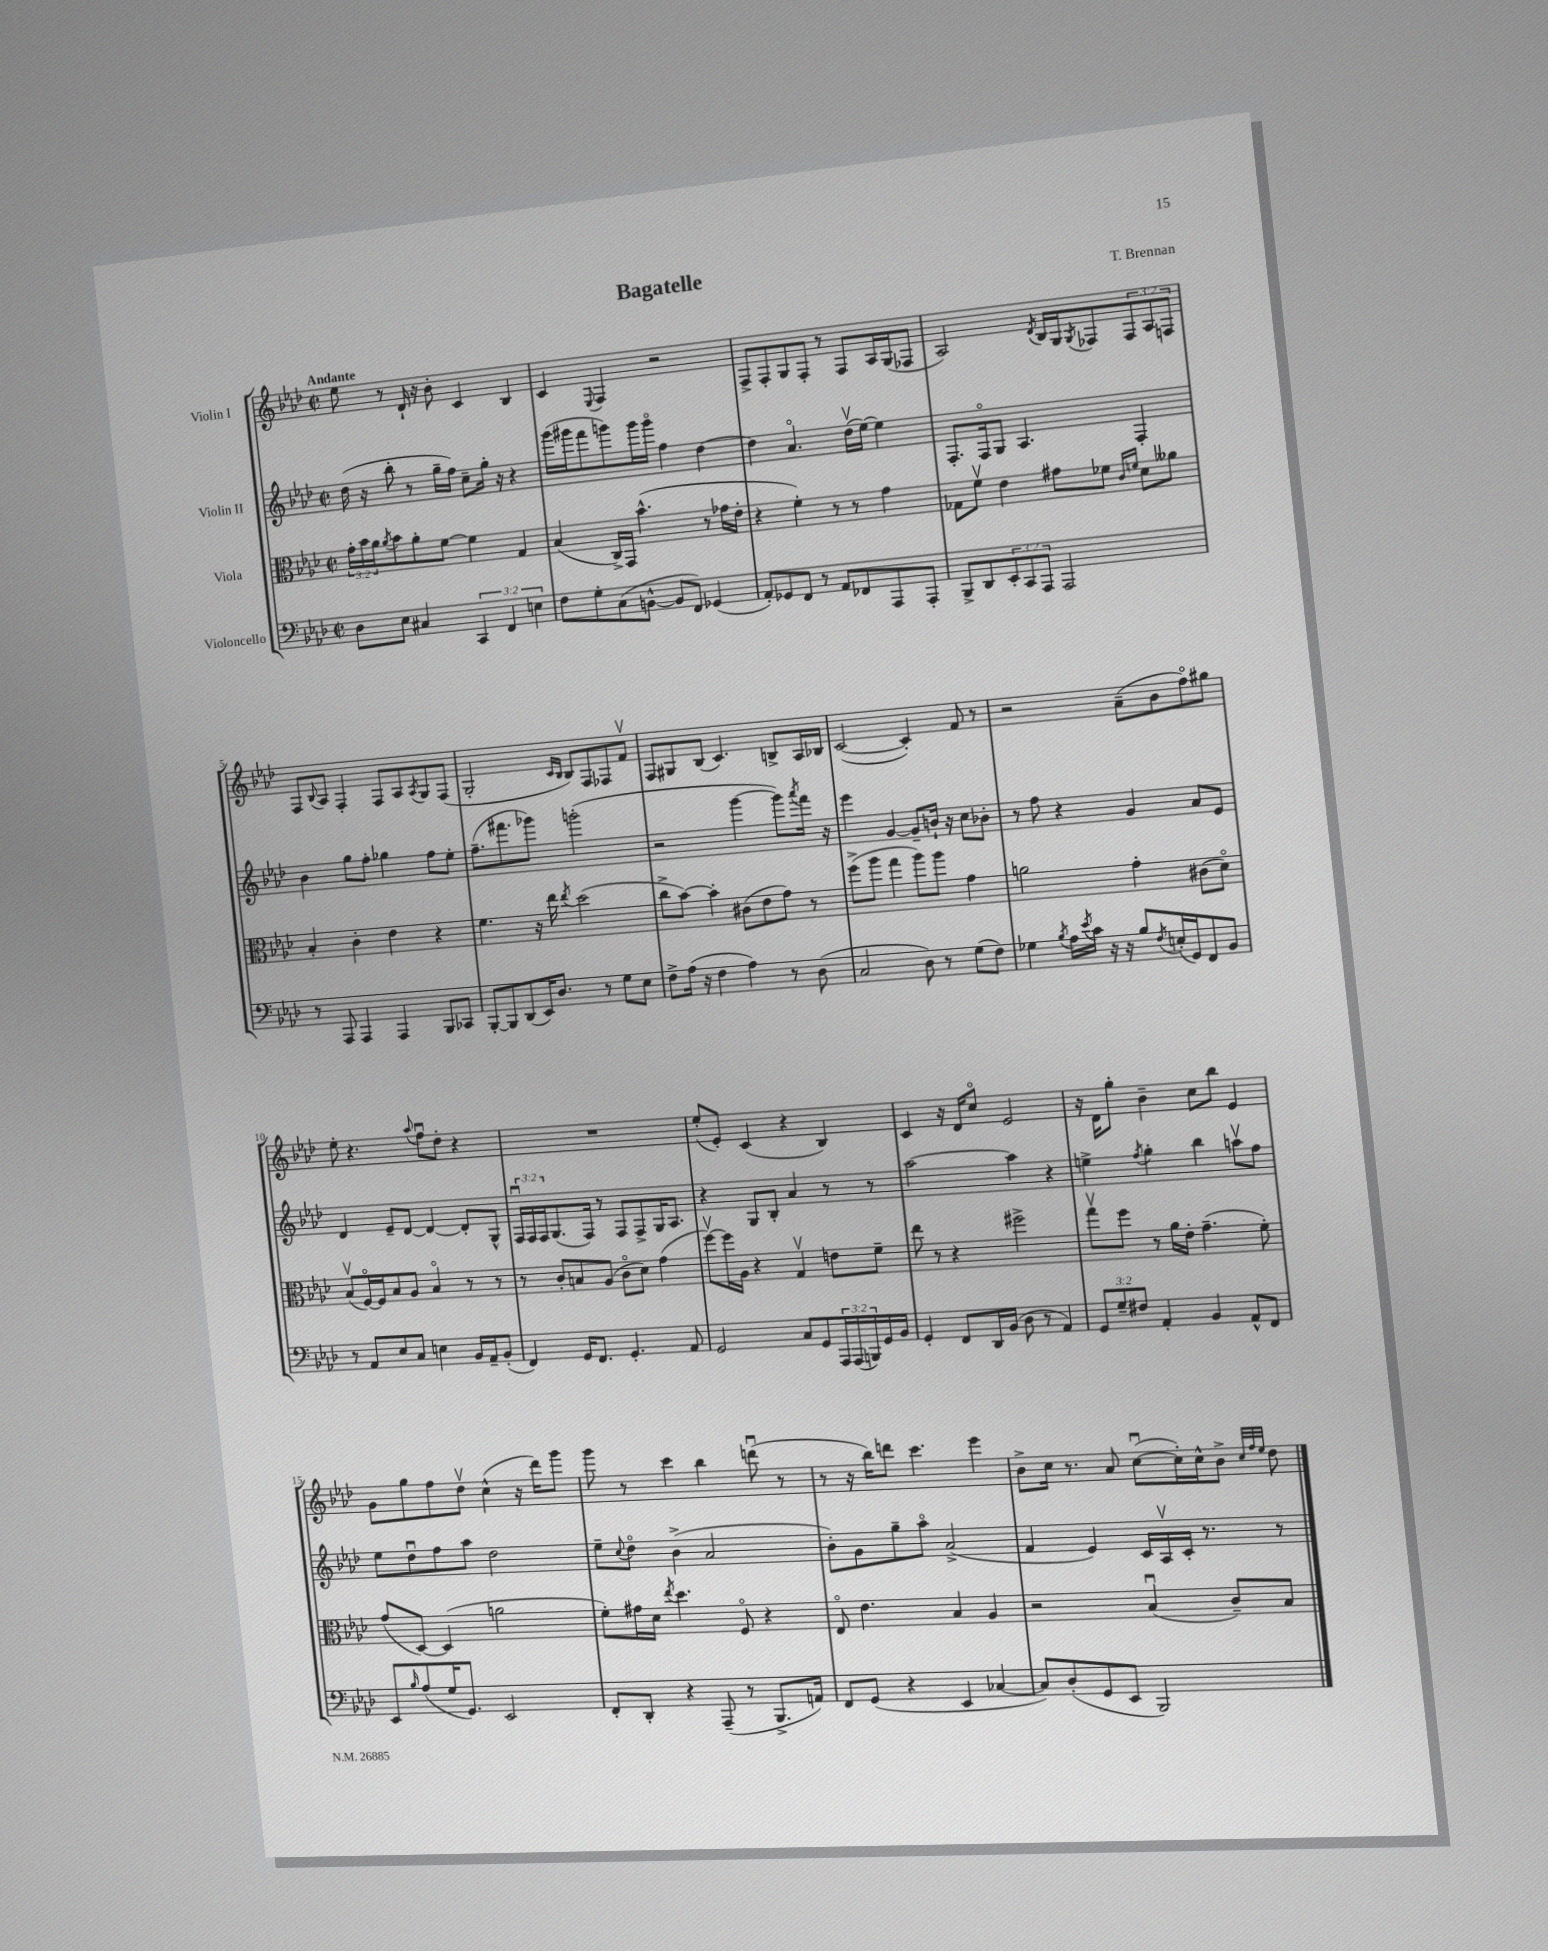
\header { title = "Bagatelle" composer = "T. Brennan" }
<<
\new StaffGroup <<
\new Staff = "s0" \with { instrumentName = "Violin I" } {
    \clef treble \key aes \major \defaultTimeSignature \time 2/2 \override Staff.TupletNumber.text = #tuplet-number::calc-fraction-text \tempo "Andante"
    ees''8 r8 des'16-! r16 bes'8-. c'4 bes4 |
    c'4 \appoggiatura { ees8 } f4 r2 |
    f8-> f8-. g8 f8-. r8 f8 aes16 g16( fes8 |
    aes2) \acciaccatura { des'8 } bes16 g16 \acciaccatura { g8 } fes8 \tuplet 3/2 { fes8 aes8 f8 } |
    f8 \appoggiatura { bes8 } aes8 f4-. f8 aes8 \acciaccatura { aes8 } g8 f8( |
    g2-. \grace { c'16 bes16 } bes8) f8 fes8 f'8\upbow |
    f8 gis8 bes8( c'4.) b8-> aes16 bes16 |
    c'2~( c'4-.) f'8 r8 |
    r2 aes'8--( bes'8 f''8\flageolet) gis''8 |
    ees''8-. r4. \appoggiatura { aes''8 } f''8\downbow des''8-. r4 |
    R1 |
    ees''8-.( ees'8-.) c'4( r4 bes4) |
    c'4 r16 des'16 c''8\flageolet ees'2 |
    r16 des'16 g''8-. bes'4-- c''8 bes''8 ees'4 |
    g'8 g''8 f''8 des''8\upbow c''4-^( r16 des'''16) g'''8 |
    g'''8 r8 c'''4 bes''4 d'''8\downbow( r8 |
    r8 r16 bes''16) d'''8 c'''4. ees'''4 |
    bes'8-> c''16 r8. aes'8 c''8~\downbow( c''16-.) c''16-^ bes'8-> \grace { c''32 f''32 ees''32 } des''8 \bar "|." |
}
\new Staff = "s1" \with { instrumentName = "Violin II" } {
    \clef treble \key aes \major \defaultTimeSignature \time 2/2 \override Staff.TupletNumber.text = #tuplet-number::calc-fraction-text
    des''16( r16 bes''8-. r8 g''16-- f''16) c''8-- g''16-. r16 r4 |
    g'''16( gis'''16 f'''8 g'''8) g'''16 g'''16\flageolet f''4 des''4~ |
    des''4 aes'4.\flageolet des''16\upbow( ees''16~) ees''4 |
    f8.-. f16\flageolet g8 aes4. f4-. |
    bes'4 g''8 f''8-. ges''4 f''8 ees''8-. |
    f''8.--( fis'''8. ges'''8) g'''2-.( |
    r2 g'''4~ g'''8) \acciaccatura { aes'''8 } f'''16 r16 |
    ees'''4 g'4~ g'8-- b'16-! r16 c''8 bes'8-. |
    r8 f''8 r4 g'4 aes'8 ees'8 |
    des'4 ees'8-- des'8~ des'4~ des'8-. g8-^ |
    \tuplet 3/2 { f16\downbow f16 f16 } g8.( f16) r8 f8 f8-> g16 aes8. |
    r4 g8 bes8-. aes'4 r8 r8 |
    aes''2~ aes''4 r4 |
    e''4-> \acciaccatura { f''8 } g''4-. bes''4 a''8\upbow f''8 |
    ees''8 des''8\downbow f''8 aes''8 des''2 |
    ees''8-- \appoggiatura { c''8 } des''8\flageolet bes'4->( aes'2 |
    bes'8-.) g'8 g''8-- aes''8\flageolet aes'2->( |
    f'4 ees'4) c'16 aes16\upbow c'16-. r8. r8 \bar "|." |
}
\new Staff = "s2" \with { instrumentName = "Viola" } {
    \clef alto \key aes \major \defaultTimeSignature \time 2/2 \override Staff.TupletNumber.text = #tuplet-number::calc-fraction-text
    \tuplet 3/2 { g'16-. bes'16 aes'16 } \acciaccatura { aes'8 } bes'8 aes'8-. f'8~ f'4 g4 |
    bes4( c16->) g,16 bes'4.-^( r8 ges'16 ees'16-. |
    r4 f'4-.) r8 r8 g'4 |
    ges8 f'8\upbow ees'4 gis'8 fes'8 \grace { c'16 f'16 } des'8 aeses'8 |
    bes4-. c'4-. ees'4 r4 |
    f'4. r16 ees''16 \acciaccatura { ees''8 } des''2( |
    c''8-> bes'8~) bes'4-. cis'8( ees'8 g'8) r8 |
    f''8->( aes''8 g''4 aes''8) aes''8 g'4 |
    a'2 g'4-. cis'8( des'8\flageolet) |
    bes8\upbow( f16~\flageolet) f16 bes8 aes8 bes4\flageolet r8 r8 |
    r8 c'8-. b8 aes8( c'8\flageolet des'8) g'4( |
    f''8~\upbow) f''16 aes16 r4 g4\upbow e'8 f'8-- |
    ees''8 r8 r4 fis''2-> |
    g''8\upbow f''8 r8 aes'16 ees'16-. g'4.--( f'8-.) |
    g'8( des8~) des4( a'2 |
    f'8-.) gis'16 des'16 \acciaccatura { ees''8 } des''4. f8\flageolet r4 |
    ees8\flageolet ees'4. bes4 aes4 |
    r2 bes4\downbow( c'8--) bes8 \bar "|." |
}
\new Staff = "s3" \with { instrumentName = "Violoncello" } {
    \clef bass \key aes \major \defaultTimeSignature \time 2/2 \override Staff.TupletNumber.text = #tuplet-number::calc-fraction-text
    des8 ees8 cis4 \tuplet 3/2 { c,4 f,4 e4 } |
    f8 g8-. c8( b,8~-^ b,8 f,8) ges,4( |
    aes,8-.) ges,8 f,8 r8 aes,8 fes,8 aes,,8 aes,,8-. |
    bes,,8-> des,8 \tuplet 3/2 { ees,8-. c,8 aes,,8 } aes,,2 |
    r8 aes,,8 aes,,4 aes,,4 bes,,8 ces,8 |
    bes,,8~-. bes,,8 des,8( ees,16) des8. r8 g8 ees8 |
    f8-> aes16( r16 f4 aes4) r8 des8( |
    c2 des8) r8 g8( f8) |
    ges4 \acciaccatura { bes8 } aes16 \acciaccatura { ees'8 } c'16 r16 r16 bes8 \acciaccatura { f8 } e16-.( g,16) f,8 bes,8 |
    r8 aes,8 ees8 c8 e4 bes,16 aes,16-- bes,8-.( |
    f,4) g,16 f,8. g,4.-. aes,8 |
    g,2 c8 g,8 \tuplet 3/2 { aes,,16 aes,,16( b,,16) } g,16 bes,16 |
    g,4-. f,8 des,16 bes,16( des8 r8 aes,4) |
    \tuplet 3/2 { g,8 g8-- fis8 } aes,4-. bes,4 aes,8-^ f,8 |
    ees,8 \grace { bes16 } aes8( g16 g,8.) ees,2 |
    f,8-. des,8-. r4 aes,,8--( r8 bes,,8.-> a,16) |
    f,8 g,8( r4 ees,4 ces4~ |
    ces8) des8-.( g,8 ees,8 bes,,2) \bar "|." |
}
>>
>>
